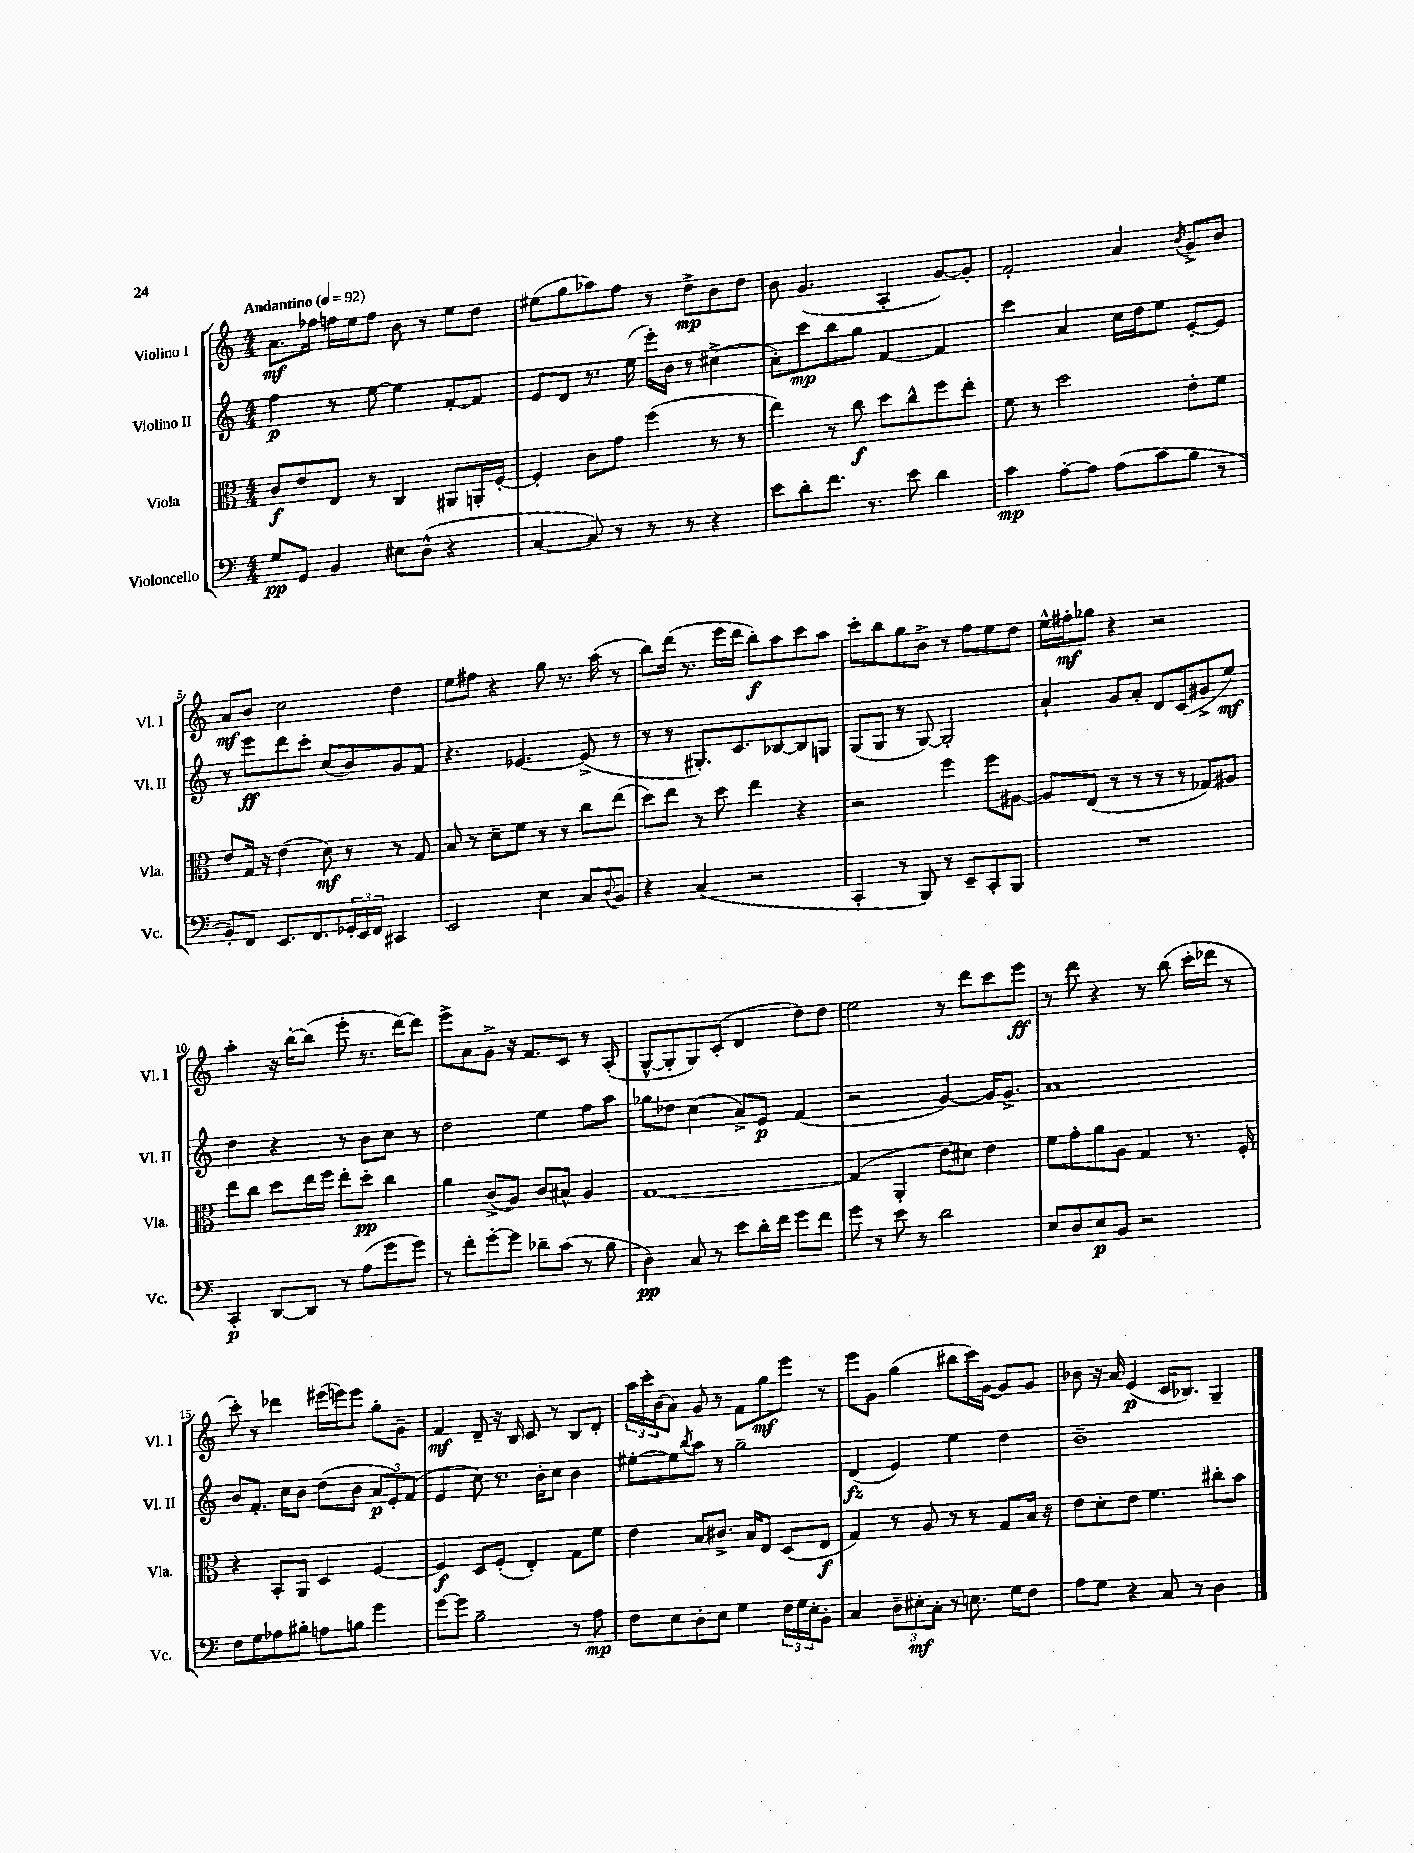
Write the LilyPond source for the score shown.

<<
\new StaffGroup <<
\new Staff = "s0" \with { instrumentName = "Violino I" shortInstrumentName = "Vl. I" } {
    \clef treble \key c \major \numericTimeSignature \time 4/4 \tempo "Andantino" 4 = 92
    a'8.\mf fes''16 f''16 e''16 f''8 b'8 r8 e''8 d''8 |
    eis''8( g''8 aes''8) f''8 r8 d''8->\mp b'8 d''8 |
    b'8 g'4.( a4-. g'8~) g'8-. |
    f'2-. a'4 \acciaccatura { b'8 } g'8-> b'8 |
    a'8\mf b'8 c''2 d''4 |
    e''8 fis''8 r4 g''8 r8. a''16( r8 |
    b''8) d'''16( r8. e'''16 d'''16 b''8-.\f) a''8 c'''8 a''8 |
    c'''8-. b''8 g''8 b'8-> r8 f''8 e''8 d''8 |
    e''16-^ fis''16-.\mf ges''8 r4 r2 |
    a''4-. r16 b''16~-. b''8( e'''8-. r8. d'''16~) d'''8 |
    e'''8-> a'8 g'8-> r16 f'8. c'8 r8 a8-.( |
    g8~-^ g8-. g8) c'8-.( d'4 d''8) d''8 |
    e''2 r8 d'''8 c'''8 e'''8\ff |
    r8 d'''8 r4 r8 b''8( c'''16-. des'''16 r8 |
    c'''8-.) r8 des'''4 eis'''16( e'''16) e'''8 g''8-. g'8-- |
    f'4\mf d'8-- r16 b16 c'8 r8 b8 d'8-. |
    \tuplet 3/2 { a''16 c'''16-. b'16( } a'8) g'8 r8 f'8 g''8\mf e'''8 r8 |
    e'''8 g'8 g''4( bis''8 c'''16) g'16~ g'8 g'8 |
    bes'8 r16 a'16 e'4\p( c'16 bes8.) g4-- \bar "|." |
}
\new Staff = "s1" \with { instrumentName = "Violino II" shortInstrumentName = "Vl. II" } {
    \clef treble \key c \major \numericTimeSignature \time 4/4
    f''4\p r8 e''8~ e''4 f'8~-. f'8 |
    e'8 d'8 r8. e''16( e'''16-.) b'16 r8 cis''4->( |
    a'8-.) c'''8\mp b''8 g''8 f'4~ f'4 |
    c'''4 a'4 c''16 d''16 e''8 e'8~-. e'8 |
    r8 e'''8\ff d'''8 c'''8-. c''8( b'8) g'8 f'8 |
    r4. ees'4.~ ees'8->( r8 |
    r8 r8 gis8.-.) c'8. bes8~ bes8 g8 |
    g8( g8 r8 g8~) g2-. |
    a'4-! g'8 a'8-. d'8 c'8( gis'8-> e''8\mf) |
    d''4 r4 r8 b'8 c''8 r8 |
    d''2 e''4 f''8 a''8 |
    ges''8 des''8 c''4( a'8->) e'8\p f'4( |
    r2 g'4~) g'16 g'8.-> |
    a'1 |
    b'8 f'8.-. c''16 b'8 d''8( b'8 \tuplet 3/2 { a'8\p e'8-.) f'8( } |
    e'4 c''8) r8. b'16-. c''8 b'4 |
    eis''8~-. eis''8 \acciaccatura { b''8 } a''8 r8 g''2-- |
    d'4\fz( e'4) e''4 d''4 |
    b'1-- \bar "|." |
}
\new Staff = "s2" \with { instrumentName = "Viola" shortInstrumentName = "Vla." } {
    \clef alto \key c \major \numericTimeSignature \time 4/4
    c'8\f e'8 e8 r8 c4 ais,8 a,16-. f16~-. |
    f4-. c'8 g'8 f''4( r8 r8 |
    e''4) r8 c''8\f d''8 c''8-^ f''8 e''8-. |
    f'8 r8 d''2 e'8-. f'8 |
    e'8 g16 r16 e'4( d'8\mf) r8 r8 g8 |
    b8 r8 d'8-- f'8 r8 r8 c''8 e''8( |
    d''8) e''8 r8 d''8 e''4 r4 |
    r2 f''4 f''8 ais8~ |
    ais8 e8( r8 r8 r8 r8 ges8) ais8 |
    e''8 c''8 d''8 e''16 f''16 e''8-. d''8-.\pp c''4 |
    a'4 c'8->( a8) c'8 bis8-^ a4 |
    g1~ |
    g4( a,4-. e'8 dis'8) e'4 |
    f'8 g'8-. a'8 a8 g4 r8. f16-. |
    r4 b,8-. a,8 d4 f4~ |
    f4\f d8 f8-.( e4-.) g8 f'8 |
    e'4 b8 cis'8.-> b16 e8 d8( e8\f |
    g4) r8 a8 r8 r8 g8 b16 r16 |
    e'8 d'8-. e'8 f'4. cis''8-. b'8 \bar "|." |
}
\new Staff = "s3" \with { instrumentName = "Violoncello" shortInstrumentName = "Vc." } {
    \clef bass \key c \major \numericTimeSignature \time 4/4
    g8\pp g,8 b,4 eis8 d8-^( r4 |
    c4~ c8) r8 r8 r8 r4 |
    e'8 d'8-. f'8. r8. e'8 d'4 |
    c'4\mp a8~-. a8 a8( c'8 b8 r8 |
    b,8-.) f,8 e,8. f,8. \tuplet 3/2 { ges,16-. e,16 f,16 } cis,4 |
    e,2 e4 c8 \appoggiatura { d8 } b,8 |
    r4 c4( r2 |
    c,4-. r8 b,,8) r8 e,8-- c,8-. b,,8 |
    R1 |
    c,4-.\p d,8~ d,8 r8 a8( g'8 g'8) |
    r8 f'8-. g'8~-. g'8 des'8-- c'8( r8 b8 |
    d4\pp) c8 r8 e'8 d'16-. f'16 g'8 f'8 |
    g'8 r8 e'8 r8 d'2 |
    e8 d8 e8\p b,8 r2 |
    f8 g8 aes8 bis8-. a8 b8 g'4 |
    g'8~ g'8 b2-- r8 a8\mp |
    f8 e8 d8-. e8 g4 \tuplet 3/2 { f16 g16 e16-. } b,8-. |
    c4 \tuplet 3/2 { d8-- eis8-.\mf c8-. } r8 e8. g16 f8 |
    a8 g8 r4 c8 r8 d4 \bar "|." |
}
>>
>>
